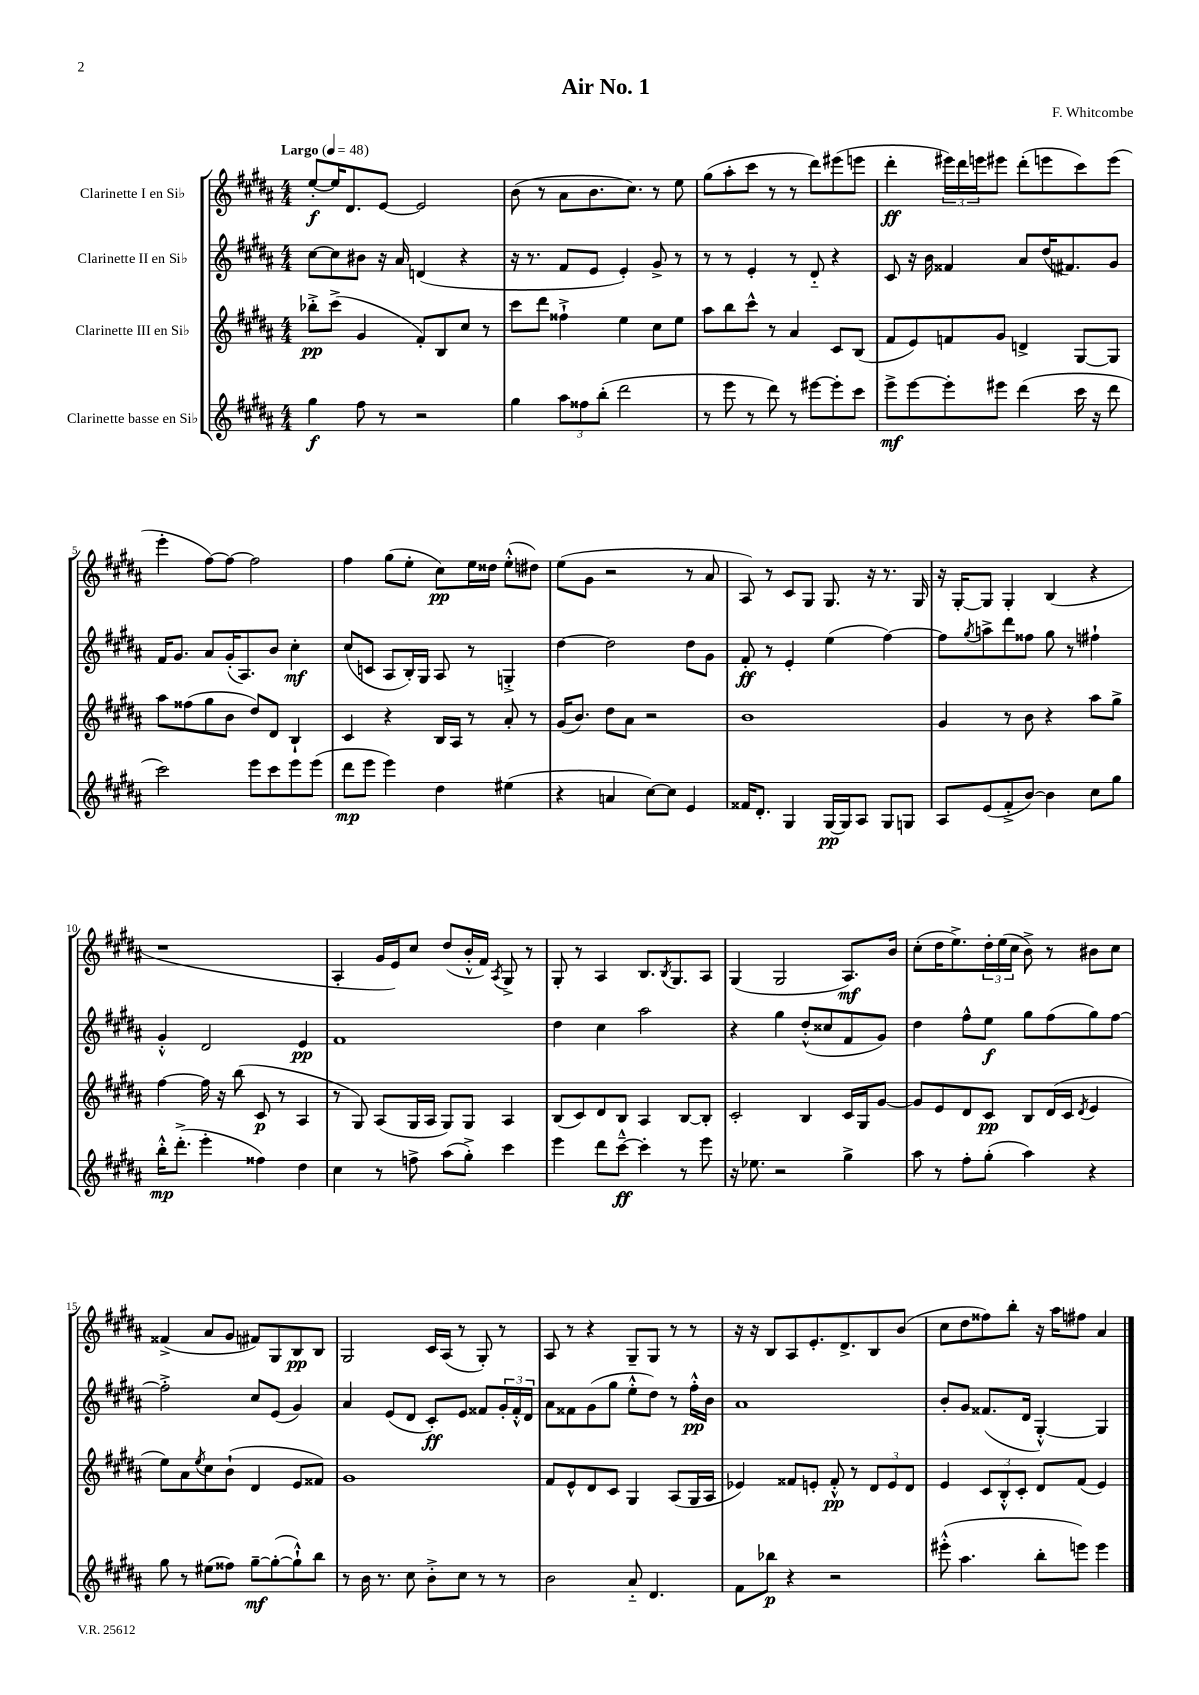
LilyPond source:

\header { title = "Air No. 1" composer = "F. Whitcombe" }
<<
\new StaffGroup <<
\new Staff = "s0" \with { instrumentName = "Clarinette I en Sib" } {
    \clef treble \key b \major \numericTimeSignature \time 4/4 \tempo "Largo" 4 = 48
    e''8~-.\f e''16 dis'8. e'8~ e'2 |
    b'8( r8 ais'8 b'8. cis''8.) r8 e''8 |
    gis''8( ais''8-. cis'''8 r8 r8 dis'''8) eis'''8( e'''8 |
    dis'''4-.\ff \tuplet 3/2 { eis'''16) dis'''16 e'''16 } eis'''8 dis'''8-.( e'''8 cis'''8) e'''8( |
    e'''4-. fis''8~) fis''8~ fis''2 |
    fis''4 gis''8( e''8-. cis''8\pp) e''16 disis''16 e''8-.-^( dis''8) |
    e''8( gis'8 r2 r8 ais'8 |
    ais8) r8 cis'8 gis8 gis8. r16 r8. gis16 |
    r16 gis16~-. gis8 gis4-. b4( r4 |
    r1 |
    ais4-. gis'16 e'16) cis''8 dis''8( b'16-.-^ fis'16) \acciaccatura { ais8 } gis8-> r8 |
    gis8-. r8 ais4 b8. \acciaccatura { b8 } gis8. ais8 |
    gis4( gis2 ais8.\mf) b'16 |
    cis''8-.( dis''16 e''8.->) \tuplet 3/2 { dis''16-. e''16( cis''16 } b'8->) r8 bis'8 cis''8 |
    fisis'4->( ais'8 gis'8 fis'8) gis8 b8\pp b8 |
    gis2 cis'16 ais16( r8 gis8-.) r8 |
    ais8 r8 r4 gis8-- gis8 r8 r8 |
    r16 r16 b8 ais8 e'8.-. dis'8.-> b8 b'8( |
    cis''8 dis''8 fisis''8) b''8-. r16 ais''16 fis''8 ais'4 \bar "|." |
}
\new Staff = "s1" \with { instrumentName = "Clarinette II en Sib" } {
    \clef treble \key b \major \numericTimeSignature \time 4/4
    cis''8~ cis''8 bis'8 r16 ais'16 d'4( r4 |
    r16 r8. fis'8 e'8 e'4-.) gis'8-> r8 |
    r8 r8 e'4-. r8 dis'8-_ r4 |
    cis'8 r16 b'16 fisis'4 ais'8 dis''16( fis'8.) gis'8 |
    fis'16 gis'8. ais'8 gis'16-.( ais8.) b'8 cis''4-.\mf |
    cis''8( c'8 ais8 b16-.) gis16 ais8 r8 g4-.-> |
    dis''4~ dis''2 dis''8 gis'8 |
    fis'8-.\ff r8 e'4-. e''4( fis''4~) |
    fis''8 \acciaccatura { gis''8 } a''8-> dis'''8 fisis''8 gis''8 r8 fis''4-! |
    gis'4-.-^ dis'2 e'4\pp |
    fis'1 |
    dis''4 cis''4 ais''2 |
    r4 gis''4 dis''8-.-^( cisis''8 fis'8 gis'8) |
    dis''4 fis''8-^ e''8\f gis''8 fis''8( gis''8) fis''8~ |
    fis''2-.-> cis''8 e'8( gis'4) |
    ais'4 e'8( dis'8 cis'8-.\ff) e'8 fisis'8 \tuplet 3/2 { gis'16-. fisis'16-.-^ dis'16 } |
    ais'8 fisis'8 gis'8( gis''8 e''8-.-^ dis''8) r8 fis''16-.-^\pp b'16 |
    ais'1 |
    b'8-. gis'8 fisis'8.( dis'16 gis4~-.-^) gis4 \bar "|." |
}
\new Staff = "s2" \with { instrumentName = "Clarinette III en Sib" } {
    \clef treble \key b \major \numericTimeSignature \time 4/4
    bes''8-.->\pp cis'''8->( gis'4 fis'8-.) b8 cis''8 r8 |
    cis'''8 dis'''8 fisis''4-!-> e''4 cis''8 e''8 |
    ais''8 b''8 cis'''8-^ r8 ais'4 cis'8 b8( |
    fis'8 e'8) f'8 gis'8 d'4-> gis8~ gis8 |
    ais''8 fisis''8( gis''8 b'8 dis''8) dis'8 b4-! |
    cis'4 r4 b16 ais16 r8 ais'8-. r8 |
    gis'16( b'8.) dis''8 ais'8 r2 |
    b'1 |
    gis'4 r8 b'8 r4 ais''8 gis''8-> |
    fis''4~ fis''16 r16 b''8( cis'8\p r8 ais4 |
    r8 gis8) ais8( gis16 ais16 gis8) gis8 ais4 |
    b8( cis'8) dis'8 b8 ais4 b8~ b8-. |
    cis'2-. b4 cis'16 gis16 gis'8~ |
    gis'8 e'8 dis'8 cis'8\pp b8 dis'16( cis'16 \acciaccatura { dis'8 } e'4 |
    e''8) ais'8 \acciaccatura { e''8 } cis''8 b'8-!( dis'4 e'8 fisis'8) |
    gis'1 |
    fis'8 e'8-^ dis'8 cis'8 gis4 ais8( gis16 ais16 |
    ees'4) fisis'8 e'8-. fisis'8-.-^\pp r8 \tuplet 3/2 { dis'8 e'8 dis'8 } |
    e'4 \tuplet 3/2 { cis'8 b8-.-^ cis'8-. } dis'8 fis'8( e'4) \bar "|." |
}
\new Staff = "s3" \with { instrumentName = "Clarinette basse en Sib" } {
    \clef treble \key b \major \numericTimeSignature \time 4/4
    gis''4\f fis''8 r8 r2 |
    gis''4 \tuplet 3/2 { ais''8 fisis''8 b''8-.( } dis'''2 |
    r8 e'''8 r8 dis'''8) r8 eis'''8~ eis'''8-. cis'''8 |
    e'''8->\mf e'''8~ e'''8-. eis'''8 dis'''4( cis'''16 r16 dis'''8 |
    cis'''2) e'''8 cis'''8 e'''8 e'''8( |
    dis'''8\mp e'''8 e'''4) dis''4 eis''4( |
    r4 a'4 cis''8~) cis''8 e'4 |
    fisis'16 dis'8.-. gis4 gis16~\pp gis16 ais8 gis8 g8 |
    ais8 e'8( fis'8-.-> b'8~) b'4 cis''8 gis''8 |
    b''16-.-^\mp dis'''8.-.->( e'''4-. fisis''4) dis''4 |
    cis''4 r8 f''8-> ais''8( gis''8-.->) cis'''4 |
    e'''4 dis'''8 cis'''8~---^\ff cis'''4-. r8 e'''8 |
    r16 ees''8. r2 gis''4-> |
    ais''8 r8 fis''8-. gis''8-.( ais''4) r4 |
    gis''8 r8 eis''8( fisis''8) gis''8~--\mf gis''8~-.( gis''8-!-^) b''8 |
    r8 b'16 r8. cis''8 b'8-.-> cis''8 r8 r8 |
    b'2 ais'8-_ dis'4. |
    fis'8 bes''8\p r4 r2 |
    eis'''8-.-^( ais''4. b''8-. e'''8) e'''4 \bar "|." |
}
>>
>>
